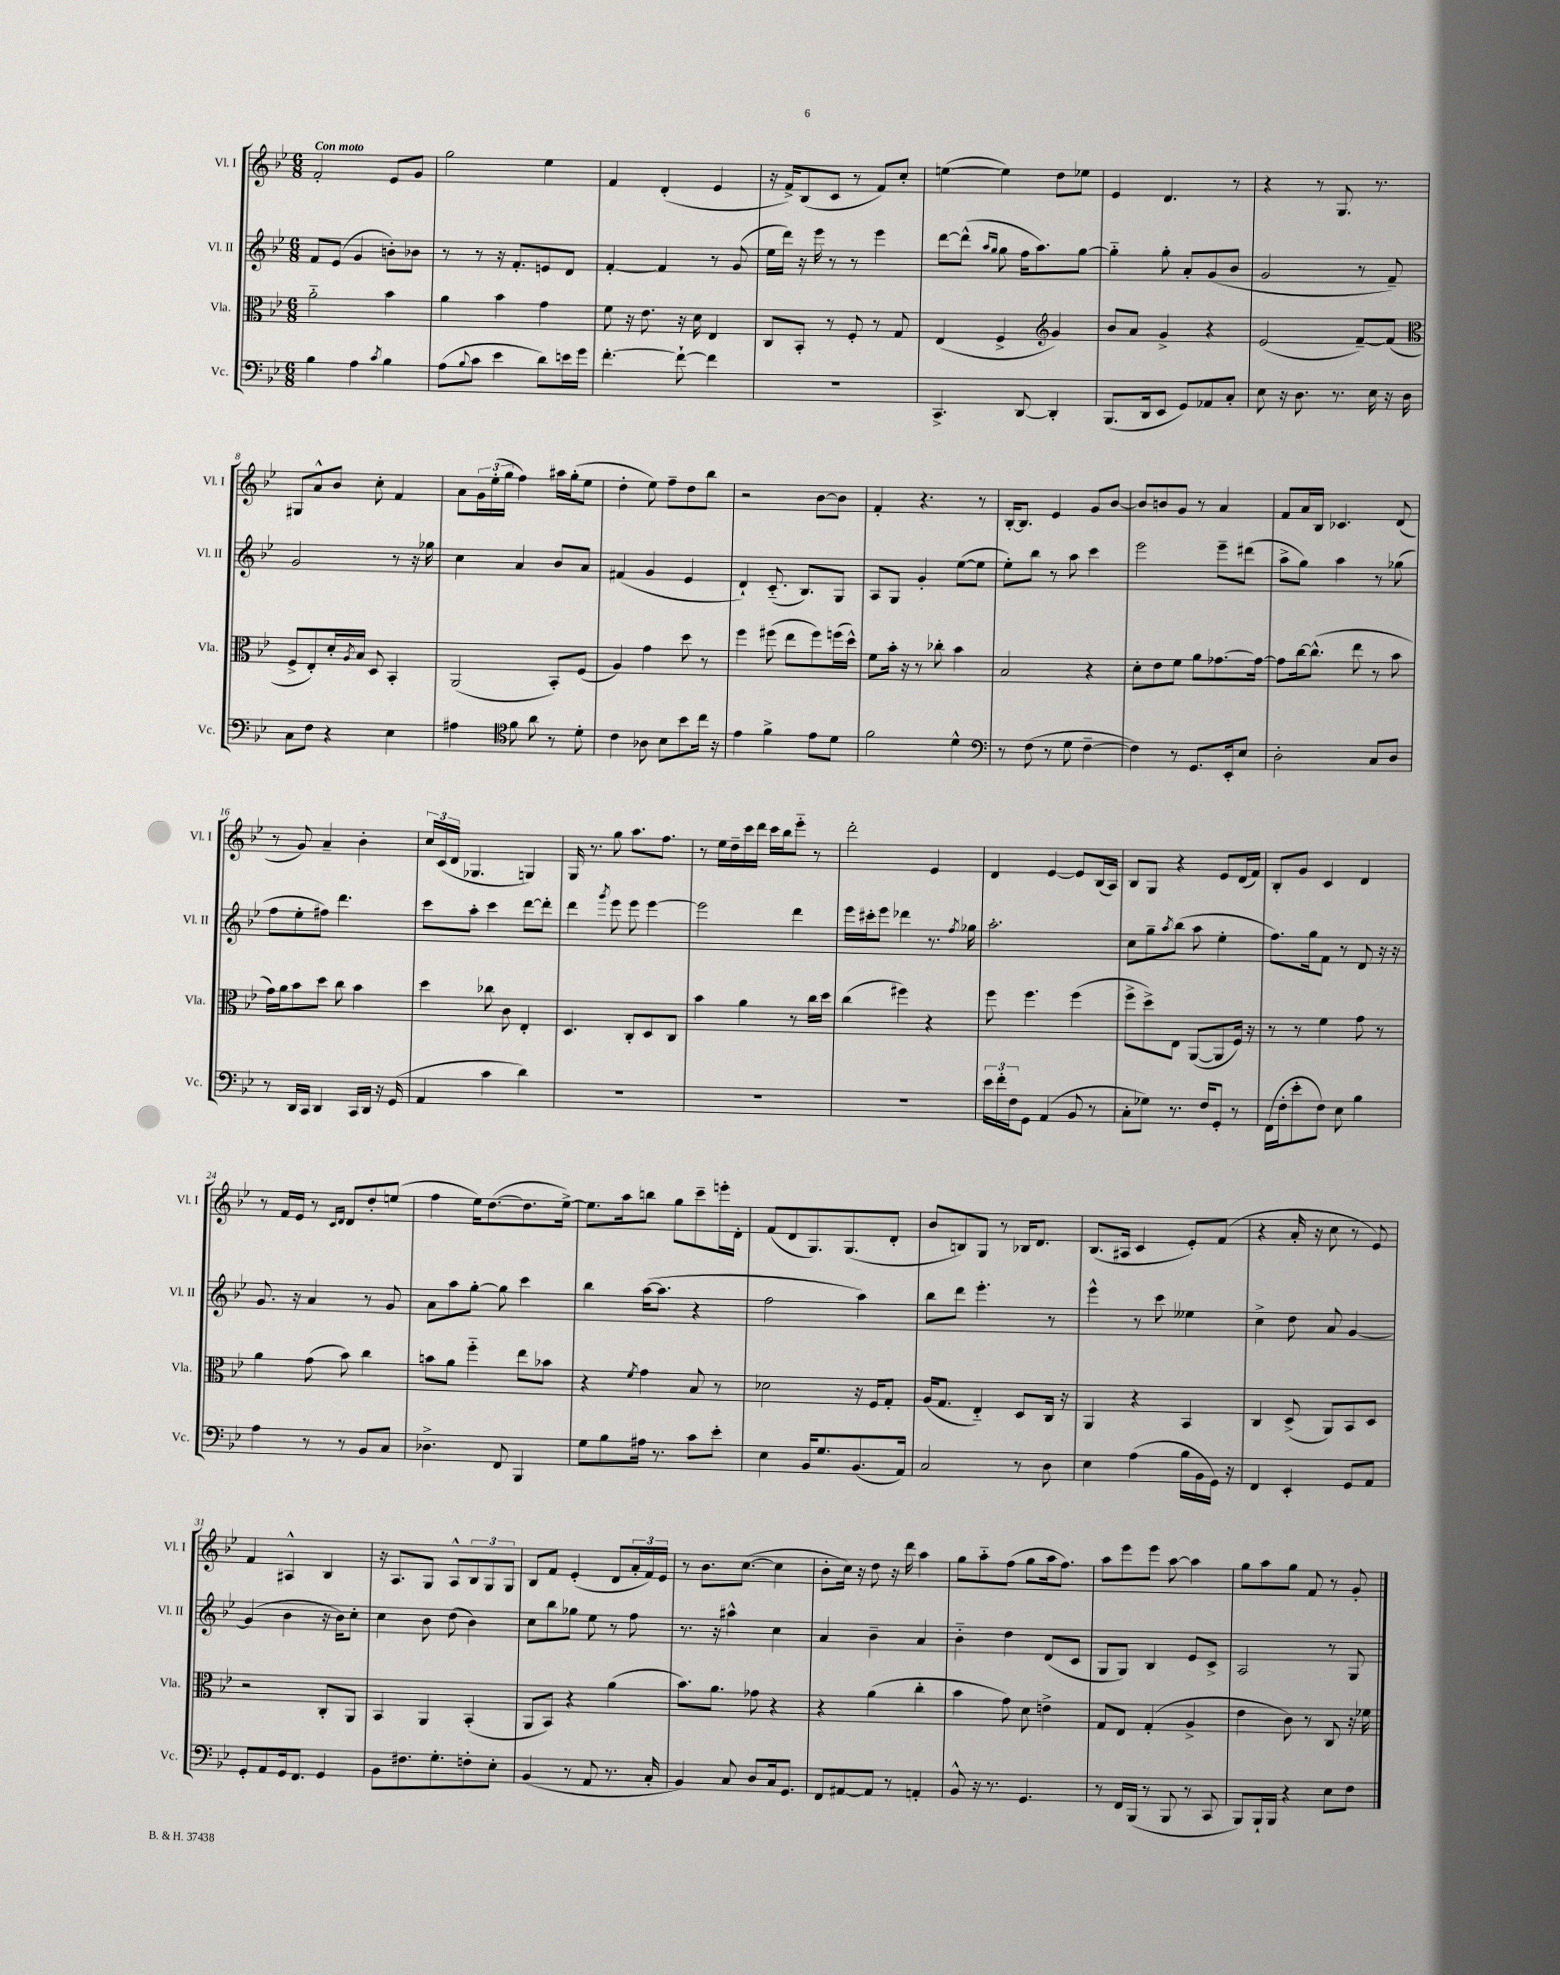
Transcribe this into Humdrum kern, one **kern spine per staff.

**kern	**kern	**kern	**kern
*part4	*part3	*part2	*part1
*staff4	*staff3	*staff2	*staff1
*I"Vc.	*I"Vla.	*I"Vl. II	*I"Vl. I
*I'Vc.	*I'Vla.	*I'Vl. II	*I'Vl. I
*clefF4	*clefC3	*clefG2	*clefG2
*k[b-e-]	*k[b-e-]	*k[b-e-]	*k[b-e-]
*M6/8	*M6/8	*M6/8	*M6/8
=1	=1	=1	=1
!	!	!	!LO:TX:a:B:t=Con moto
4B-\	2a\	8f/L	2f'/
.	.	(8e-/J	.
4A\	.	4g/	.
8qc/	.	.	.
4B-\	4b-\	8bn'\L)	8e-/L
.	.	8b-X\J	8g/J
=2	=2	=2	=2
(8A\L	4a\	8r	2gg\
8qqB-/	.	.	.
8c\J	.	8r	.
4e-\	4b-\	16r	.
.	.	8.f'/L	.
8d\L)	4g\	8en/	4ee-\
16en\L	.	8d/J	.
16g\JJ	.	.	.
=3	=3	=3	=3
[4.f'\	8f\	[4f'/	4f/
.	16r	.	.
.	8.e-\	.	.
.	.	4f/]	(4d'/
8f`\_	16r	.	.
.	16d\	.	.
4f\]	4E-/	8r	4e-/
.	.	(8g/	.
=4	=4	=4	=4
2.r	8C/L	16ee-\LL	16r
.	.	16ddd\JJ)	16f^/KL)
.	8BB-'/J	16r	(8B-/
.	.	16eee-\	.
.	8r	8r	8c/J
.	8F'/	8r	8r
.	8r	4eee-\	8f/L)
.	8G/	.	8cc'/J
=5	=5	=5	=5
4.CC^/	(4E-/	[8ddd\L	([4een\
.	.	(8ddd^^\J]	.
.	.	16qqaa/LL	.
.	.	16qqgg/JJ	.
.	4F^/	8gg\	4ee\])
[8DD/	.	16ff\KL	.
.	.	8.aa\)	.
*	*clefG2	*	*
4DD'/]	4g/)	.	8dd\L
.	.	[8gg\J	8ee-X\J
=6	=6	=6	=6
(8.BBB-/L	8b-/L	4gg\]	4e-/
.	8a/J	.	.
16DD/k	.	.	.
8EE-/J	4g^/	8gg'\	4.d/
8GG/L)	.	8a'/L	.
8AA-X/	4r	(8g/	.
8C'/J	.	8b-/J	8r
=7	=7	=7	=7
8E-\	(2e-/	2g/	4r
16r	.	.	.
8.D\	.	.	.
.	.	.	8r
8.r	.	.	8.G/
.	[8f~/L)	8r	.
16E-\	.	.	8.r
16r	(8f/J]	8f~/)	.
16D\	.	.	.
!!LO:LB:g=z
=8	=8	=8	=8
*	*clefC3	*	*
8C\L	8F^/L	2g/	8G#X/L
8F\J	8E-'/)	.	8a^^/
4r	16d'/L	.	8b-/J
.	8qA/	.	.
.	16B-/JJ	.	.
.	8D/	.	8cc'\
4E-\	4BB-'/	8r	4f/
.	.	16r	.
.	.	16gg-X\	.
=9	=9	=9	=9
4A#X\	(2AA/	4cc\	8a\L
.	.	.	24g\L
.	.	.	(24ee-'\
.	.	.	24gg\JJ
*clefC4	*	*	*
8f\	.	4a/	4ff\)
8a\	.	.	.
8r	8BB-'/L)	8b-/L	16aa#X\LL
.	.	.	(16gg'\J
8d'\	(8F/J	8a/J	8ee-\J
=10	=10	=10	=10
4c\	4A/)	(4f#X/	4dd'\
8A-X\	4g\	4g/	8ee-\)
8B-\L	.	.	8ff~\L
8b-\	8dd\	4e-/	8dd\
16cc\Jk	8r	.	8bb-\J
16r	.	.	.
=11	=11	=11	=11
4e-\	4ff\	4d`/)	2r
4f^\	(8ff#X\	(8.c/	.
.	8ee-\L	.	.
.	.	8.B-/L)	.
8e-\L	8ff#\)	.	[8b-\L
8d\J	(16ffn\L	8G/J	8b-\J]
.	16dd^^\JJ)	.	.
=12	=12	=12	=12
2f\	8f\L	8A/L	4f'/
.	16b-'\Jk	8G/J	.
.	16r	.	.
.	8r	4g'/	4.r
.	8cc-X'\	.	.
4d^^\	4b-\	([8ee-\L	.
.	.	8ee-\J]	8r
=13	=13	=13	=13
*clefF4	*	*	*
8r	2B-/	8ee-'\L)	[16B-'/KL
.	.	.	8.B-/J]
(8F\	.	8bb-\J	.
8r	.	8r	4e-/
8G\	.	8aa\	.
[4F~\	4r	4ccc\	8g/L
.	.	.	[8b-/J
=14	=14	=14	=14
4F\])	8d'\L	2eee-\	8b-/L]
.	8e-\	.	8bn/
8r	8f\J	.	8g/J
8.GG/L	8a\L	.	8r
.	[8.g-X\	8eee-~\L	4a/
16EE-'/k	.	.	.
8E-/J	.	(8ddd#X\J	.
.	16g-\Jk_	.	.
=15	=15	=15	=15
2D'\	8g-\L]	8aa^\L	8f/L
.	[16cc\k	8gg\J)	16a/L
.	(8.cc^^\J]	.	16B-/JJ
.	.	4aa\	4.c-X/
.	8ee-\	.	.
8C/L	8r	8r	.
8D/J	8b-\	(8gg-X\	(8d/
!!LO:LB:g=z
=16	=16	=16	=16
8r	16g\LL)	8ff\L	8r
.	16a\J	.	.
16DD/LL	8b-\	8ee-'\	8g/)
16CC/JJ	.	.	.
4DD/	8dd\J	8ff#X\J)	4a~/
.	8cc\	4.ddd\	.
16CC/LL	4b-\	.	4b-'\
16DD/JJ	.	.	.
16r	.	.	.
(16GG/	.	.	.
=17	=17	=17	=17
4AA/	4dd\	8ccc\L	24cc/LL
.	.	.	(24c/
.	.	.	24d/JJ
.	.	8aa'\J	4.G-X/
4c\	8cc-X\	4ccc\	.
.	8c\	.	.
4d\)	4E-'/	[8ddd\L	4Gn/)
.	.	8ddd'\J]	.
=18	=18	=18	=18
2.r	4.D/	4ddd\	16G/
.	.	.	8.r
.	.	8qggg/	.
.	.	8eee-\	8gg\
.	8C'/L	8eee-\	8.aa\L
.	8D/	[4eee-\	.
.	.	.	8.ff\J
.	8C/J	.	.
=19	=19	=19	=19
2.r	4b-\	2eee-\]	8r
.	.	.	16ee-\LL
.	.	.	16dd~\
.	4a\	.	16ccc\
.	.	.	16ddd\JJ
.	.	.	16ccc\LL
.	.	.	16bb-\J
.	8r	4ddd\	8eee-\J
.	16cc\LL	.	8r
.	16dd\JJ	.	.
=20	=20	=20	=20
2.r	(4cc\	16eee-\LL	2ddd'\
.	.	16ccc#X'\J	.
.	.	8eee-\J	.
.	4ff#X\)	4ddd-X\	.
.	4r	8.r	4e-/
.	.	8qff/	.
.	.	16gg-X\	.
=21	=21	=21	=21
24e-\LL	8ff\	2.aa'\	4d/
24f'\	.	.	.
24F\J	.	.	.
8GG\J	4.ff\	.	.
(4AA/	.	.	[4e-/
8BB-/	(4ff\	.	8e-/L]
8r	.	.	(16B-/L
.	.	.	16A/JJ)
=22	=22	=22	=22
8C'\L	8ff^\L	8cc\L	8B-/L
8G-X\J)	8dd^\)	8gg~\	8G/J
.	.	8qaa/	.
8.r	8E-\J	(8bb-\J	4r
.	([8AA/L	8aa\	.
16F/KL	.	.	.
8GG'/J	8AA/]	4ee-'\	8e-/L
8r	16F/Jk)	.	(16d/L
.	16r	.	16f/JJ)
=23	=23	=23	=23
(16FF\LL	8r	8.ff\L)	8B-'/L
16F'\J	.	.	.
8e-'\	8r	.	8g/J
.	.	16gg\k	.
8F\J)	4f\	8f\J	4c/
8E-\	.	8r	.
4B-\	8g\	8d/	4d/
.	8r	16r	.
.	.	16r	.
!!LO:LB:g=z
=24	=24	=24	=24
4A\	4a\	8.g/	8r
.	.	.	16f/LL
.	.	16r	16e-/JJ
8r	(8g\	4a/	8r
.	.	.	16qqc/LL
.	.	.	16qqd/JJ
8r	8b-\)	.	8d/L
8BB-/L	4cc\	8r	8dd'/
8C/J	.	8g/	(8een/J
=25	=25	=25	=25
4.D-X^\	8bn\L	8a\L	4ff\
.	8a\J	8aa\	.
.	4ff\	[8gg'\J	16ee-\KL)
.	.	.	([8.dd\
8FF/	.	8gg\]	.
4BBB-/	8ee-\L	4ccc\	8.dd\]
.	8b-X\J	.	.
.	.	.	[16ee-^\Jk)
=26	=26	=26	=26
8G\L	4r	4bb-\	8.ee-\L]
8B-\	.	.	.
.	.	.	16aa\k
.	8qf/	.	.
16A#X\Jk	4g\	([16aa\KL	8bbn\J
8.r	.	8.aa\J]	.
.	.	.	8gg\L
8c\L	8B-/	4r	8ccc~\
8e-'\J	8r	.	16eeen'\L
.	.	.	16d'\JJ
=27	=27	=27	=27
4E-\	2d-X\	2ff\	(8f/L
.	.	.	8d/
16BB-/KL	.	.	8.G/)
8.G/	.	.	.
.	.	.	(8.G/
(8.BB-/	16r	4aa\)	.
.	16F/KL	.	.
.	8G'/J	.	8d'/J
16AA/Jk)	.	.	.
=28	=28	=28	=28
2C/	(16A/KL	8bb-\L	8b-/L
.	8.G/J	.	.
.	.	8ddd\J	8Bn/)
.	4E-/)	4.eee-'\	8G/J
.	.	.	8r
8r	8D/L	.	16B-X/KL
.	.	.	8.d/J
8D\	16C/Jk	8r	.
.	16r	.	.
=29	=29	=29	=29
4E-\	4AA/	4eee-^^\	(8.B-/L
.	.	.	16A#X/Jk
(4A\	4r	8r	4c/
.	.	8ccc\	.
16B-\LL	4BB-/	4ee--X\	8e-'/L)
16BB-\	.	.	.
16GG\JJ)	.	.	(8f/J
16r	.	.	.
=30	=30	=30	=30
4FF/	4C/	4cc^\	4r
4EE-'/	(8D^/	8dd\	16a'/
.	.	.	16r
.	8AA/L)	8a/	8cc\
8GG/L	8BB-/	[4g/	8r
8AA/J	8D/J	.	8e-/)
!!LO:LB:g=z
=31	=31	=31	=31
8GG'/L	2r	(4g/]	4f/
8AA/	.	.	.
16GG/k	.	4b-\	4A#X^^/
8.FF/J	.	.	.
4GG/	8C'/L	16r	4B-/
.	.	16b-\KL)	.
.	8AA/J	8cc'\J	.
=32	=32	=32	=32
8BB-\L	4BB-/	4cc\	16r
.	.	.	8.A/L
8.F#X\	.	.	.
.	4AA/	8b-\	8G/J
8.G'\	.	.	.
.	.	(8dd\	8A^^/L
8Fn'\	(4BB-'/	4b-\)	12B-/
.	.	.	12G/
8E-'\J	.	.	.
.	.	.	12G/J
=33	=33	=33	=33
(4BB-/	8AA/L	8cc\L	8B-/L
.	8BB-/J)	8bb-\	8f/J
8r	4r	8gg-X\J	(4e-'/
8AA/	.	8ee-\	.
8.r	(4a\	8r	8d/L
.	.	8ff\	24a'/L
.	.	.	24f/)
16C'/	.	.	.
.	.	.	24e-/JJ
=34	=34	=34	=34
4BB-/)	8.b-\L)	8.r	8r
.	.	.	8.b-\L
.	8.a\J	16r	.
8C/	.	4aa#X^^\	.
.	.	.	([8.cc\J
8D/L	8g-X\	.	.
16C/k	4r	4cc\	4cc\]
8.GG/J	.	.	.
=35	=35	=35	=35
8FF/L	4r	4a/	8b-'\L
[8AA#X/	.	.	16cc\Jk)
.	.	.	16r
8AA#/J]	(4a\	4b-~\	8dd\
8r	.	.	16r
.	.	.	16ddd\
4AAn'/	4cc'\	4a/	4aa\
=36	=36	=36	=36
8BB-^^/	4b-\	4b-\	8gg\L
16r	.	.	8aa\
8.r	.	.	.
.	8g\)	4dd\	(8ff\J
4.GG/	8d\	.	8gg\L
.	4en^\	(8d/L	16aa\k
.	.	.	8.ff\J)
.	.	8c/J	.
=37	=37	=37	=37
8r	8G/L	8G/L	8aa\L
16FF/LL	8E-/J	8G/J)	8eee-\
(16BBB-/JJ	.	.	.
8r	(4G'/	4B-/	8eee-\J
8BBB-/	.	.	[8aa\
8r	4A^/	8e-/L	4aa\]
8CC/	.	8c^/J	.
=38	=38	=38	=38
8BBB-/L)	4e-\	2A/	8gg\L
16BBB-`/L	.	.	8aa\
16BBB-/JJ	.	.	.
4r	8c\)	.	8gg\J
.	8r	.	8f/
8E-\L	8C/	8r	8r
8F\J	16r	8G/	8g'/
.	16f-X\	.	.
==	==	==	==
*-	*-	*-	*-
